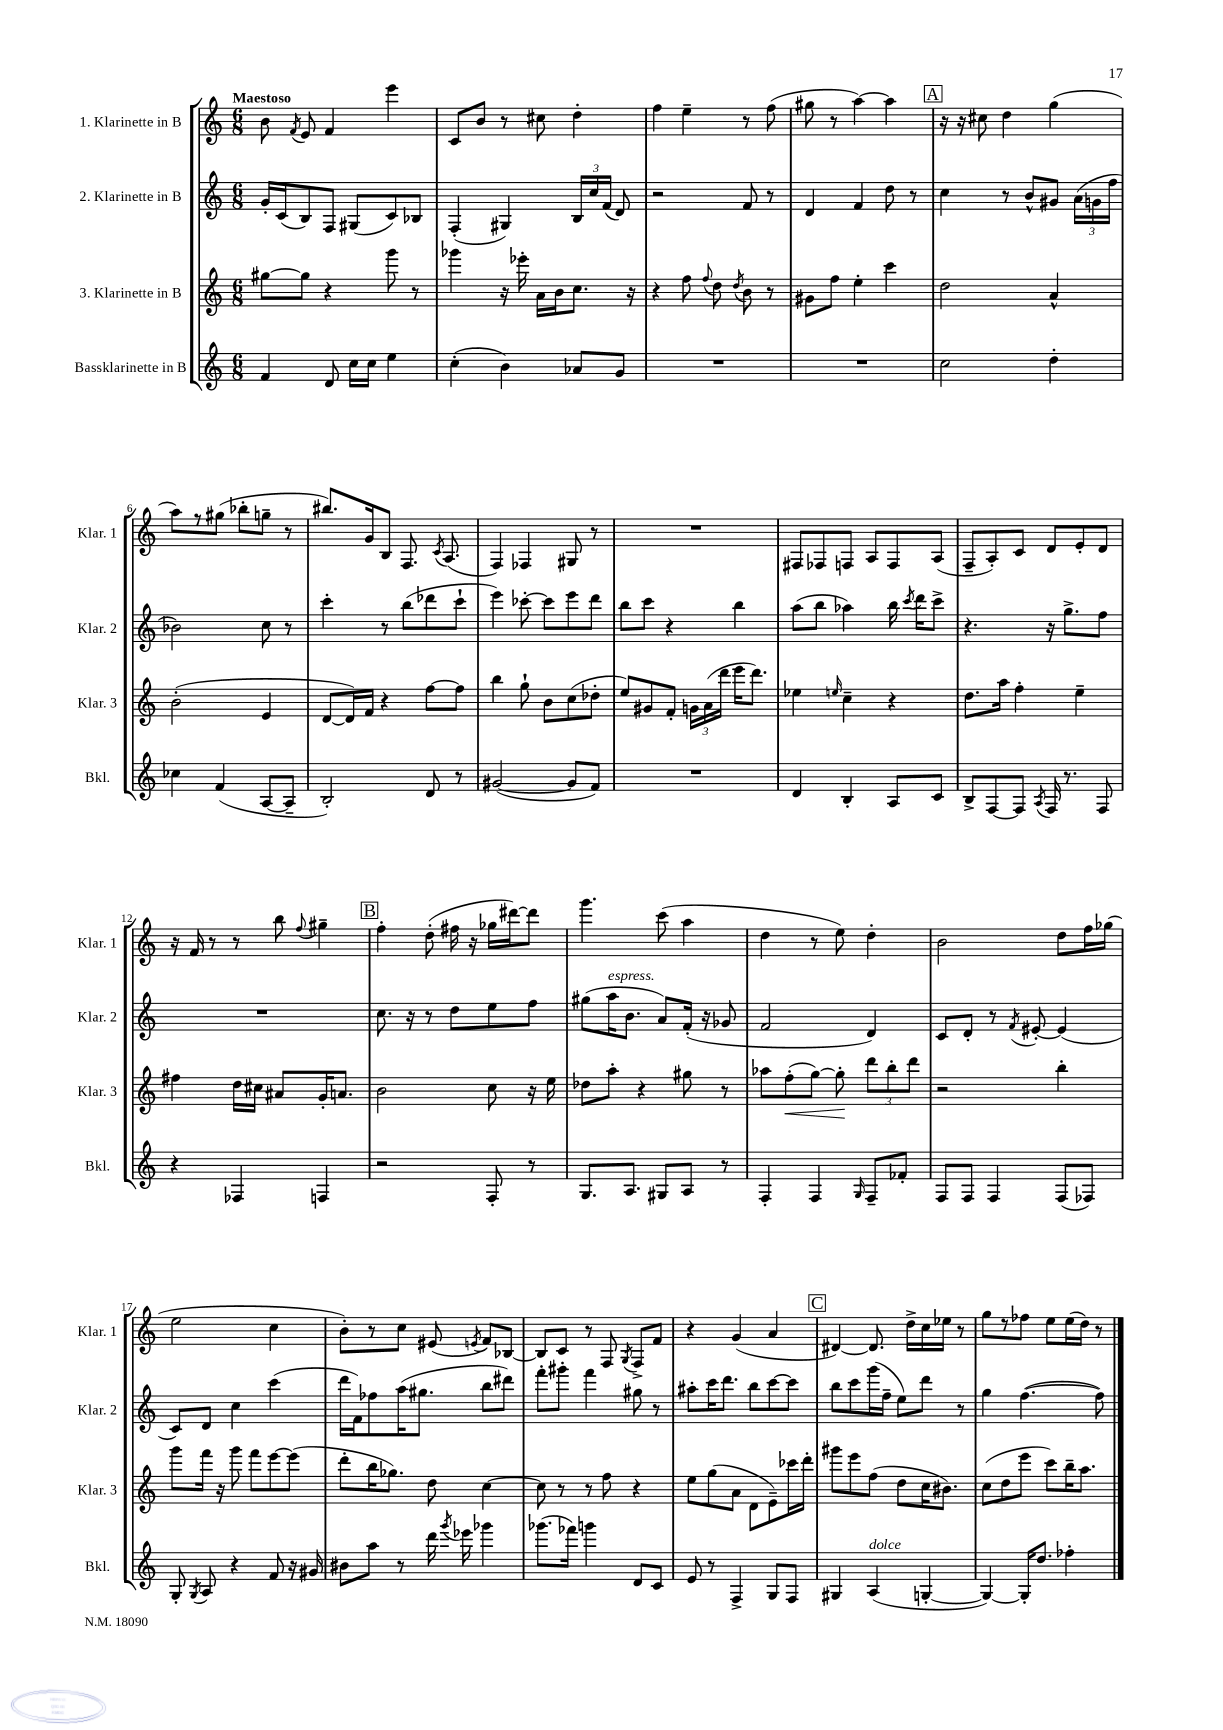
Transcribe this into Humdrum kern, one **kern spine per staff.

**kern	**kern	**kern	**kern
*staff4	*staff3	*staff2	*staff1
*clefG2	*clefG2	*clefG2	*clefG2
*k[]	*k[]	*k[]	*k[]
*M6/8	*M6/8	*M6/8	*M6/8
4f	[8gg#	16g'	8b
.	.	(16c	.
.	.	.	8qf
.	8gg#]	8B)	8e
8d	4r	8F	4f
16cc	.	(8G#	.
16cc	.	.	.
4ee	8ggg	8c)	4eee
.	8r	8B-	.
=	=	=	=
(4cc'	4ggg-	(4F'	8c
.	.	.	8b
4b)	16r	4G#)	8r
.	16eee-'	.	.
.	16a	.	8cc#
.	16b	.	.
8a-	8.cc	24B	4dd'
.	.	24cc	.
.	.	(24f	.
8g	.	8d)	.
.	16r	.	.
=	=	=	=
2.r	4r	2r	4ff
.	8ff	.	4ee~
.	8qqff	.	.
.	8dd	.	.
.	8qdd	.	.
.	8b	8f	8r
.	8r	8r	(8ff
=	=	=	=
2.r	8g#	4d	8gg#
.	8ff	.	8r
.	4ee'	4f	[4aa)
.	4ccc	8dd	4aa]
.	.	8r	.
=	=	=	=
2cc	2dd	4cc	16r
.	.	.	16r
.	.	.	8cc#
.	.	8r	4dd
.	.	8b^^	.
4dd'	4a^^	8g#	(4gg
.	.	(24a	.
.	.	24g	.
.	.	24ff	.
=	=	=	=
4cc-	(2b'	2b-)	8aa)
.	.	.	8r
(4f	.	.	(8gg#
.	.	.	8bb-'
[8A	4e	8cc	8gg~
8A~]	.	8r	8r
=	=	=	=
2B')	[8d	4ccc'	8.bb#)
.	16d])	.	.
.	16f	.	16g
.	4r	8r	8B
.	.	(8bb	8.F
8d	[8ff	8ddd-	.
.	.	.	8qc
.	.	.	(8.A
8r	8ff]	8ccc`	.
=	=	=	=
([2g#	4bb	4eee)	4F)
.	8gg`	[8ccc-'	4F-
.	8b	8ccc-]	.
8g#]	(8cc	8eee	8G#
8f)	8dd-'	8ddd	8r
=	=	=	=
2.r	8ee)	8bb	2.r
.	8g#	8ccc	.
.	8f'	4r	.
.	24g	.	.
.	(24a	.	.
.	24ddd	.	.
.	16eee	4bb	.
.	8.ddd)	.	.
=	=	=	=
4d	4ee-	(8aa	8F#
.	.	8bb	8F-
.	16qqee	.	.
4B'	4cc~	4aa-)	8F
.	.	.	8A
8A	4r	16bb	8F
.	.	8qccc	.
.	.	16ddd	.
8c	.	8ccc^	(8A
=	=	=	=
8B^	8.dd	4.r	8F~
[8F	.	.	8A')
.	16aa	.	.
8F]	4ff'	.	8c
8qA	.	.	.
16F	.	16r	8d
8.r	.	8.gg^	.
.	4ee~	.	8e'
8F	.	8ff	8d
=	=	=	=
4r	4ff#	2.r	16r
.	.	.	16f
.	.	.	8r
4F-	16dd	.	8r
.	16cc#	.	.
.	8a#	.	8bb
.	.	.	8qqff
4F	16g'	.	4gg#~
.	8.a	.	.
=	=	=	=
2r	2b	8.cc	4ff'
.	.	16r	.
.	.	8r	(8dd'
.	.	8dd	16ff#
.	.	.	16r
8F'	8cc	8ee	16gg-
.	.	.	[16ddd#)
8r	16r	8ff	8ddd#]
.	16ee	.	.
=	=	=	=
8.G	8dd-	(8gg#	4.ggg
.	8aa'	16aa	.
8.A	.	8.b	.
.	4r	.	.
8G#	.	8a)	(8ccc
8A	8gg#	(16f'	4aa
.	.	16r	.
8r	8r	8g-	.
=	=	=	=
4F'	8aa-	2f	4dd
.	(8ff'	.	.
4F	[8gg)	.	8r
.	8gg']	.	8ee)
16qqG	.	.	.
8F~	12ddd	4d)	4dd'
.	12bb'	.	.
8f-'	.	.	.
.	12ddd	.	.
=	=	=	=
8F	2r	8c	2b
8F	.	8d'	.
4F	.	8r	.
.	.	8qf	.
.	.	[8e#'	.
(8F	4bb'	(4e#]	8dd
8F-)	.	.	16ff
.	.	.	(16gg-
=	=	=	=
8G'	8ggg	8c)	2ee
8qG	.	.	.
8A	16fff	8d	.
.	16r	.	.
4r	8ggg	4cc	.
.	8fff	.	.
8f	[8eee	(4ccc	4cc
16r	(8eee]	.	.
16g#	.	.	.
=	=	=	=
8b#	8ddd'	16ddd	8b')
.	.	16f)	.
8aa	16bb	8ff-	8r
.	8.gg-)	.	.
8r	.	(16aa	8cc
.	.	8.gg#	.
16ddd	8dd	.	(8e#
8qggg	.	.	.
16eee-	.	.	.
.	.	.	8qe
4ggg-	[4cc	8bb	8f)
.	.	8ddd#)	[8B-
=	=	=	=
(8.ggg-	8cc]	8fff'	8B-]
.	8r	8ggg#'	8c
16fff-)	.	.	.
4ggg	8r	4fff	8r
.	8ff	.	8F
.	.	.	8qG
8d	4r	8gg#	8F^
8c	.	8r	8f
=	=	=	=
8e	8ee	8aa#'	4r
8r	(8gg	16ccc	.
.	.	8.ddd	.
4F^	8a	.	(4g
.	8d	8bb	.
8G	8e~)	[8ccc	4a
8F	16ccc-	8ccc]	.
.	16ddd'	.	.
=	=	=	=
4G#	8ggg#	8bb	[4d#)
.	8eee	8ccc	.
(4A	(8ff	(16ggg	8.d#]
.	.	16ff~	.
.	8dd	8ee)	.
.	.	.	16dd^
[4G'	16cc	8ddd	16cc
.	8.b#)	.	16ee-
.	.	8r	8r
=	=	=	=
4G_)	(8cc	4gg	8gg
.	8dd	.	8r
16G']	8eee	([4.ff	8ff-
8.dd	.	.	.
.	8ccc)	.	8ee
4ff-'	16bb~	.	(16ee
.	8.aa	.	16dd)
.	.	8ff])	8r
==	==	==	==
*-	*-	*-	*-
